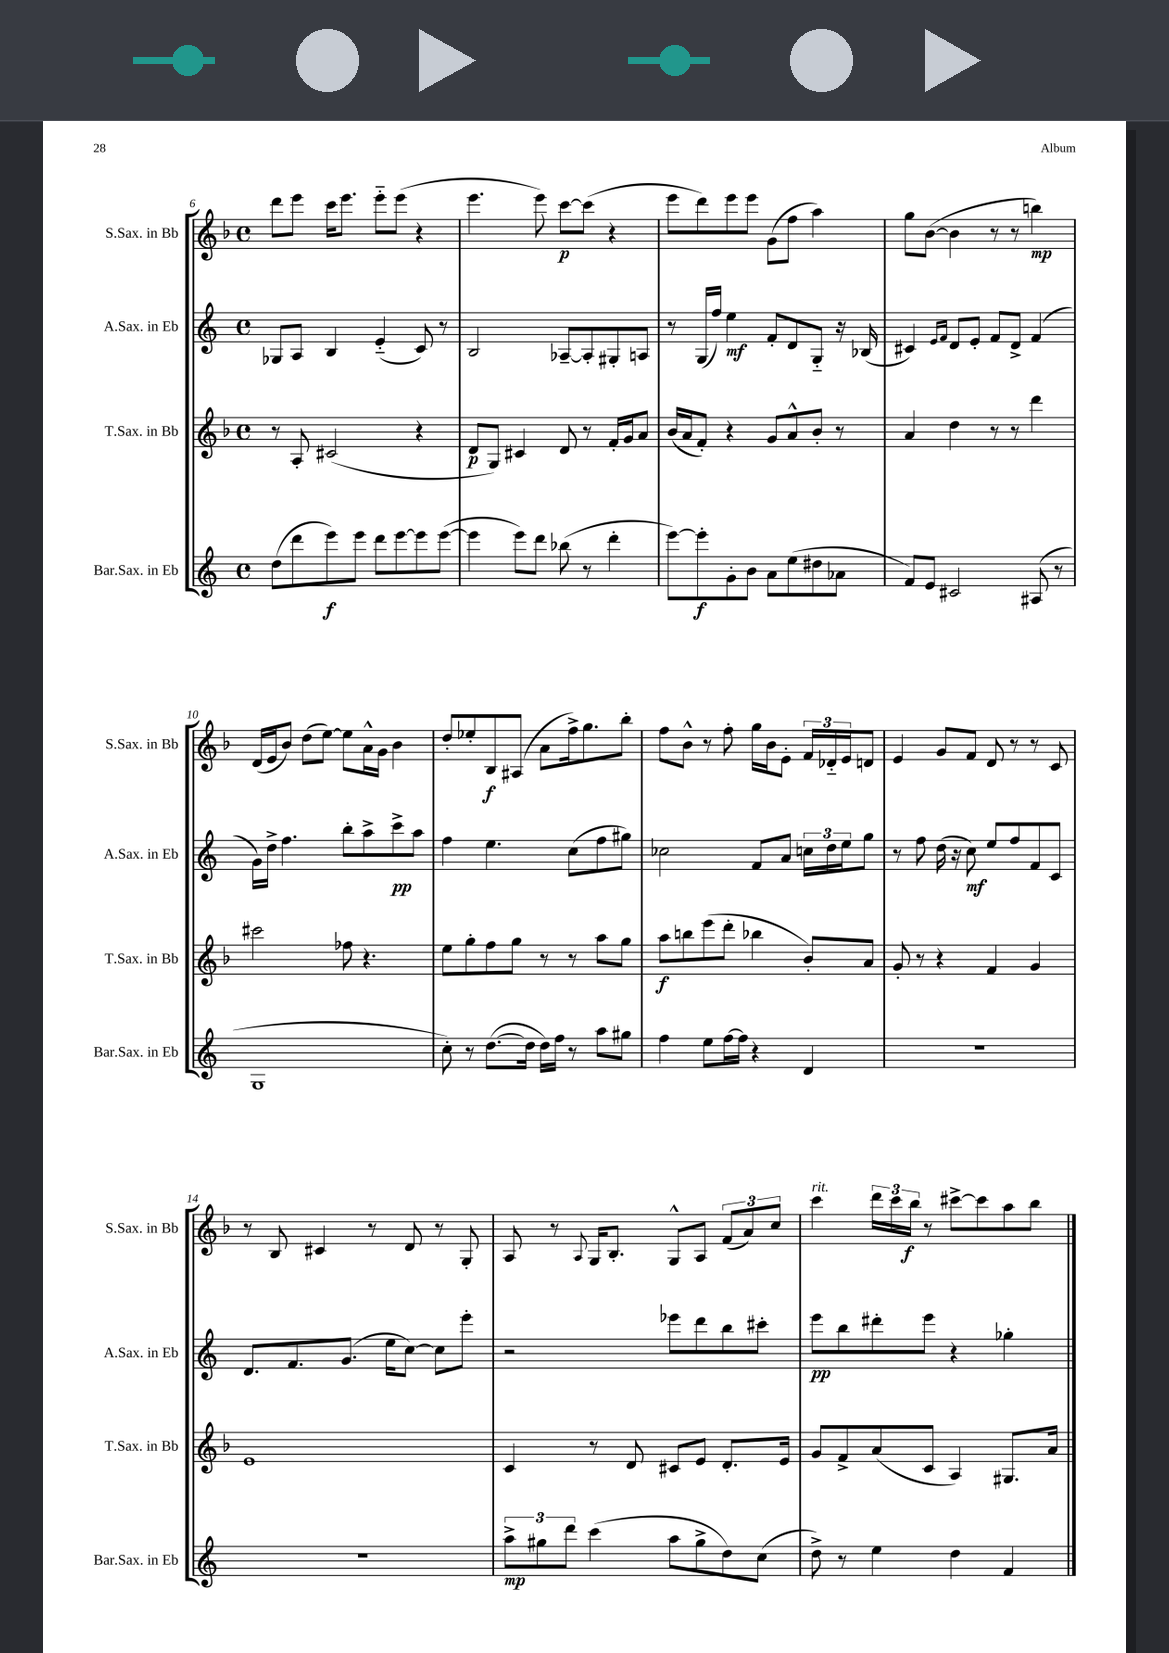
<<
\new StaffGroup <<
\new Staff = "s0" \with { instrumentName = "S.Sax. in Bb" shortInstrumentName = "S.Sax. in Bb" } {
    \clef treble \key f \major \defaultTimeSignature \time 4/4
    d'''8 e'''8 c'''16 e'''8. e'''8-_ e'''8( r4 |
    e'''4. e'''8) c'''8~\p c'''8( r4 |
    e'''8 d'''8) e'''8 e'''8 g'8( f''8 a''4) |
    g''8 bes'8~( bes'4 r8 r8 b''4\mp) |
    d'16( e'16 bes'8) d''8( e''8~) e''8 a'16-^ g'16 bes'4 |
    d''8-. ees''8-. bes8\f ais8( a'8 f''16->) g''8. bes''8-. |
    f''8 bes'8-^ r8 f''8-. g''16 bes'16 e'8-. \tuplet 3/2 { f'16 des'16-_ e'16 } d'8 |
    e'4 g'8 f'8 d'8 r8 r8 c'8 |
    r8 bes8 cis'4 r8 d'8 r8 g8-. |
    a8 r8 \appoggiatura { a8 } g16 bes8.-. g8-^ a8 \tuplet 3/2 { f'8( a'8) c''8 } |
    c'''4^\markup { \italic "rit." } \tuplet 3/2 { d'''16 c'''16 bes''16\f } r8 cis'''8~-> cis'''8 a''8 bes''8 \bar "|." |
}
\new Staff = "s1" \with { instrumentName = "A.Sax. in Eb" shortInstrumentName = "A.Sax. in Eb" } {
    \clef treble \key c \major \defaultTimeSignature \time 4/4
    ges8 a8 b4 e'4-_( c'8) r8 |
    b2 aes8~-- aes8-. gis8-. a8 |
    r8 g16( f''16) e''4\mf f'8-. d'8 g8-_ r16 bes16( |
    cis'4) \grace { e'16 f'16 } d'8 e'8-. f'8 d'8-> f'4( |
    g'16) d''16-> f''4. b''8-. a''8-> c'''8->\pp a''8 |
    f''4 e''4. c''8( f''8 gis''8) |
    ces''2 f'8 a'8 \tuplet 3/2 { c''16 d''16 e''16 } g''8 |
    r8 f''8 d''16( r16 c''8\mf) e''8 f''8 f'8 c'8 |
    d'8. f'8. g'8.( e''16 c''8~) c''8 e'''8-. |
    r2 ees'''8 d'''8 b''8 cis'''8-. |
    e'''8\pp b''8 dis'''8-. e'''8 r4 ges''4-. \bar "|." |
}
\new Staff = "s2" \with { instrumentName = "T.Sax. in Bb" shortInstrumentName = "T.Sax. in Bb" } {
    \clef treble \key f \major \defaultTimeSignature \time 4/4
    r8 a8-. cis'2( r4 |
    d'8\p g8) cis'4 d'8 r8 f'16-. g'16 a'8 |
    bes'16( a'16 f'8-.) r4 g'8 a'8-^ bes'8-. r8 |
    a'4 d''4 r8 r8 d'''4 |
    cis'''2 fes''8 r4. |
    e''8 g''8-. f''8 g''8 r8 r8 a''8 g''8 |
    a''8\f b''8 e'''8( d'''8-. bes''4 bes'8-.) a'8 |
    g'8-. r8 r4 f'4 g'4 |
    e'1 |
    c'4 r8 d'8 cis'8 e'8 d'8.-. e'16 |
    g'8 f'8-> a'8( c'8 a4) gis8. a'16 \bar "|." |
}
\new Staff = "s3" \with { instrumentName = "Bar.Sax. in Eb" shortInstrumentName = "Bar.Sax. in Eb" } {
    \clef treble \key c \major \defaultTimeSignature \time 4/4
    d''8( d'''8 e'''8\f) e'''8 d'''8 e'''8~ e'''8 e'''8~( |
    e'''4 e'''8) d'''8 bes''8( r8 d'''4-. |
    e'''8~) e'''8-.\f g'8-. b'8 a'8 e''8( dis''8 aes'8 |
    f'8) e'8 cis'2 ais8( r8 |
    g1 |
    c''8-.) r8 d''8.~( d''16 d''16) f''16 r8 a''8 gis''8 |
    f''4 e''8 f''16~ f''16 r4 d'4 |
    R1 |
    R1 |
    \tuplet 3/2 { a''8->\mp gis''8 d'''8 } c'''4( a''8 gis''8-> d''8) c''8( |
    d''8->) r8 e''4 d''4 f'4 \bar "|." |
}
>>
>>
\layout { \context { \Score currentBarNumber = #6 } }
